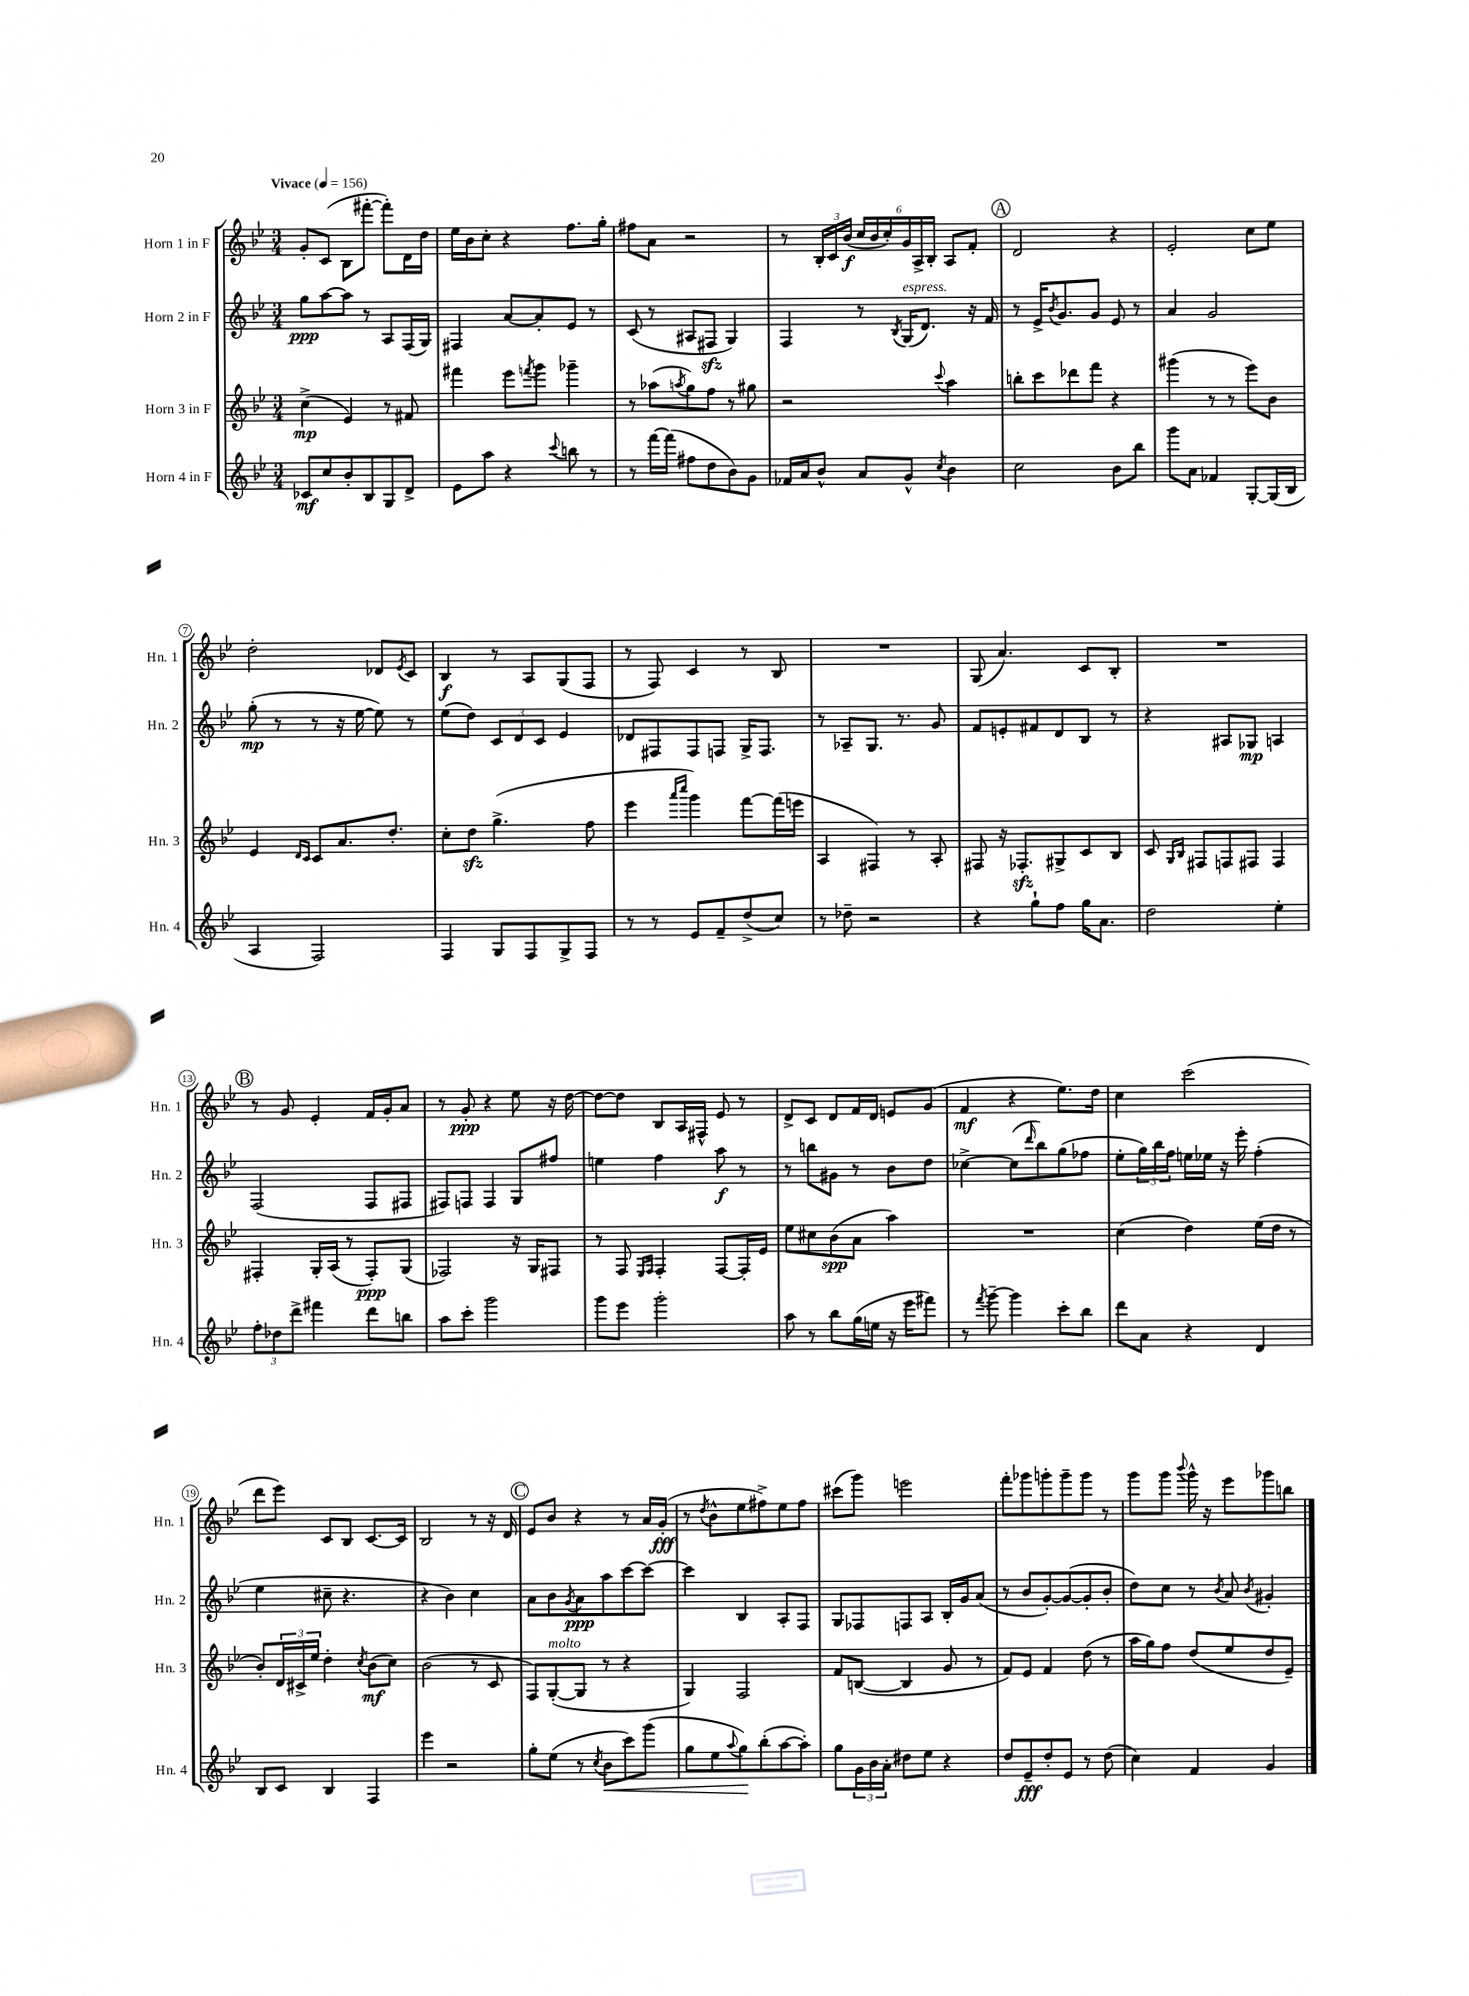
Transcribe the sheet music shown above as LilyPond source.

<<
\new StaffGroup <<
\new Staff = "s0" \with { instrumentName = "Horn 1 in F" shortInstrumentName = "Hn. 1" } {
    \clef treble \key bes \major \numericTimeSignature \time 3/4 \tempo "Vivace" 4 = 156
    g'8-. c'8( bes8 fis'''8~-. fis'''8-.) d'16 d''16 |
    ees''16 bes'16 c''8-. r4 f''8. g''16-. |
    fis''8 a'8 r2 |
    r8 \tuplet 3/2 { bes16-. c'16 bes'16\f( } \tuplet 6/4 { c''16 bes'16 c''16-.) g'16 a16-> bes16-. } a8 f'8-. |
    \mark \markup { \circle "A" } d'2 r4 |
    ees'2-. c''8 ees''8 |
    d''2-. des'8 \acciaccatura { ees'8 } c'8 |
    bes4\f r8 a8 g8( f8 |
    r8 f8) c'4 r8 bes8 |
    R2. |
    g8( a'4.) c'8 bes8-. |
    R2. |
    \mark \markup { \circle "B" } r8 g'8 ees'4-. f'16 g'16-. a'8 |
    r8 g'8-.\ppp r4 ees''8 r16 d''16~ |
    d''8~ d''8 bes8 a16 fis16-^ ees'8 r8 |
    d'8-> c'8 d'8 f'16 d'16 e'8 g'8( |
    f'4\mf r4 ees''8.) d''16 |
    c''4 c'''2( |
    d'''8 ees'''8) c'8 bes8 c'8.~ c'16 |
    bes2 r8 r16 d'16 |
    \mark \markup { \circle "C" } ees'8 bes'8 r4 r8 a'16 g'16-.\fff( |
    r8 \acciaccatura { d''8 } bes'8-^ ees''8 fis''8->) ees''8 fis''8 |
    cis'''8( g'''8) e'''2 |
    f'''8-. ges'''8 g'''8-. g'''8-- g'''8 r8 |
    g'''8 g'''8 \appoggiatura { bes'''8 } g'''16-^ r16 ees'''8 ges'''8 b''8 \bar "|." |
}
\new Staff = "s1" \with { instrumentName = "Horn 2 in F" shortInstrumentName = "Hn. 2" } {
    \clef treble \key bes \major \numericTimeSignature \time 3/4
    g''8\ppp a''8~ a''8 r8 a8 f16( g16) |
    fis4 a'8~ a'8-. ees'8 r8 |
    c'8( r8 ais8 fis8\sfz g4) |
    f4 r8 \acciaccatura { bes8 } g16^\markup { \italic "espress." }( d'8.) r16 f'16 |
    \mark \markup { \circle "A" } r8 ees'16-> \acciaccatura { bes'8 } g'8. g'8 ees'8 r8 |
    a'4 g'2 |
    g''8-.\mp( r8 r8 r16 ees''16~ ees''8) r8 |
    ees''8( d''8) \tuplet 3/2 { c'8 d'8 c'8 } ees'4 |
    des'8 fis8 fis8 f8 g16-> f8. |
    r8 aes8-- g8. r8. g'8 |
    f'8 e'8-. fis'8 d'8 bes8 r8 |
    r4 ais8 ges8\mp a4 |
    \mark \markup { \circle "B" } f2( f8 fis8 |
    fis8) f8 f4 g8 fis''8 |
    e''4 f''4 a''8\f r8 |
    r8 b''8 gis'8 r8 bes'8 d''8 |
    ces''4~-> ces''8( \grace { d'''16 } bes''8) g''8( fes''8 |
    ees''8-. \tuplet 3/2 { g''16) bes''16 f''16 } e''16 ees''16 r16 ees'''16-. f''4-.( |
    ees''4 cis''8-- r4. |
    r4 bes'4) c''4 |
    \mark \markup { \circle "C" } a'8 bes'8 \acciaccatura { g'8 } a'8\ppp a''8 c'''8~ c'''8~ |
    c'''4 bes4 a8-. f8 |
    g8 fes8 f8 a8 bes16-. g'16 a'8( |
    r8 bes'8 g'8~-.) g'8~( g'8-. bes'8-. |
    d''8) c''8 r8 \acciaccatura { bes'8 } a'8 \acciaccatura { bes'8 } gis'4-. \bar "|." |
}
\new Staff = "s2" \with { instrumentName = "Horn 3 in F" shortInstrumentName = "Hn. 3" } {
    \clef treble \key bes \major \numericTimeSignature \time 3/4
    c''4->\mp( ees'4) r8 fis'8 |
    fis'''4 ees'''8 \acciaccatura { f'''8 } g'''8 ges'''4-- |
    r8 aes''8( \acciaccatura { a''8 } g''8) f''8 r8 gis''8 |
    r2 \appoggiatura { c'''8 } a''4 |
    \mark \markup { \circle "A" } b''8-. c'''8 des'''8 f'''8 r4 |
    gis'''4( r8 r8 ees'''8) bes'8 |
    ees'4 \grace { d'16 c'16 } c'8 a'8. d''8.-. |
    c''8-. d''8\sfz g''4.->( f''8 |
    ees'''4 \grace { a'''16 c''''16 } g'''4) f'''8~ f'''16( e'''16 |
    a4 fis4) r8 a8-. |
    fis8 r16 fes8.-.\sfz gis8-> c'8 bes8 |
    c'8 \grace { g16 bes16 } fis8 f8 fis8 fis4 |
    \mark \markup { \circle "B" } fis4-. g16-. a16( r8 fis8-.\ppp) g8( |
    fes2) r16 g16 fis8 |
    r8 f8 \grace { ees16 f16 } f4-. f8~ f16-. ees'16 |
    ees''8 cis''8 bes'8\spp( a'8 a''4) |
    R2. |
    c''4( d''4) ees''16( d''16 r8 |
    bes'8-.) \tuplet 3/2 { d'16 cis'16-> ees''16 } d''4-. \acciaccatura { c''8 } bes'8\mf( c''8) |
    bes'2( r8 c'8 |
    \mark \markup { \circle "C" } f8) g8~-.^\markup { \italic "molto" }( g8 r8 r4 |
    g4) f2 |
    f'8 b8~( b4 g'8 r8 |
    f'8) ees'8 f'4 d''8( r8 |
    a''16 g''16) f''8 d''8( ees''8 d''8 ees'8--) \bar "|." |
}
\new Staff = "s3" \with { instrumentName = "Horn 4 in F" shortInstrumentName = "Hn. 4" } {
    \clef treble \key bes \major \numericTimeSignature \time 3/4
    ces'8\mf c''8 bes'8-. bes8 g8 d'8-> |
    ees'8 a''8 r4 \appoggiatura { c'''8 } b''8 r8 |
    r8 f'''16~ f'''16( fis''8 d''8 bes'8) g'8 |
    fes'16 a'16 bes'8-^ a'8 g'8-^ \acciaccatura { c''8 } bes'4 |
    \mark \markup { \circle "A" } c''2 bes'8 bes''8 |
    g'''8 a'8 fes'4 g8~-. g16( bes16 |
    a4 f2) |
    f4 g8 f8 g8-> f8 |
    r8 r8 ees'8 f'8-- d''8->( c''8) |
    r8 des''8-- r2 |
    r4 g''8-! f''8 g''16 a'8. |
    d''2 ees''4-. |
    \mark \markup { \circle "B" } \tuplet 3/2 { f''8-. des''8 d'''8-> } fis'''4 d'''8 b''8 |
    a''8 c'''8-. g'''2 |
    g'''8 ees'''8 g'''2-. |
    a''8 r8 bes''8 g''16( e''16 r16 ees'''16 fis'''8) |
    r8 \acciaccatura { f'''8 } g'''8~-- g'''4 c'''8-. bes''8 |
    d'''8 a'8 r4 d'4 |
    bes8 c'8 bes4 f4 |
    ees'''4 r2 |
    \mark \markup { \circle "C" } g''8-. ees''8( r8 \acciaccatura { c''8 } bes'8\< c'''8) g'''8( |
    g''8 ees''8 \appoggiatura { a''8 } g''8\!) bes''8-.( a''8~ a''8-.) |
    g''8 \tuplet 3/2 { g'16 bes'16 a'16-. } dis''8 ees''8 r4 |
    d''8 ees'8--\fff d''8-. ees'8 r8 d''8( |
    c''4) f'4 g'4 \bar "|." |
}
>>
>>
\layout { \context { \Score \override BarNumber.stencil = #(make-stencil-circler 0.1 0.3 ly:text-interface::print) } }
